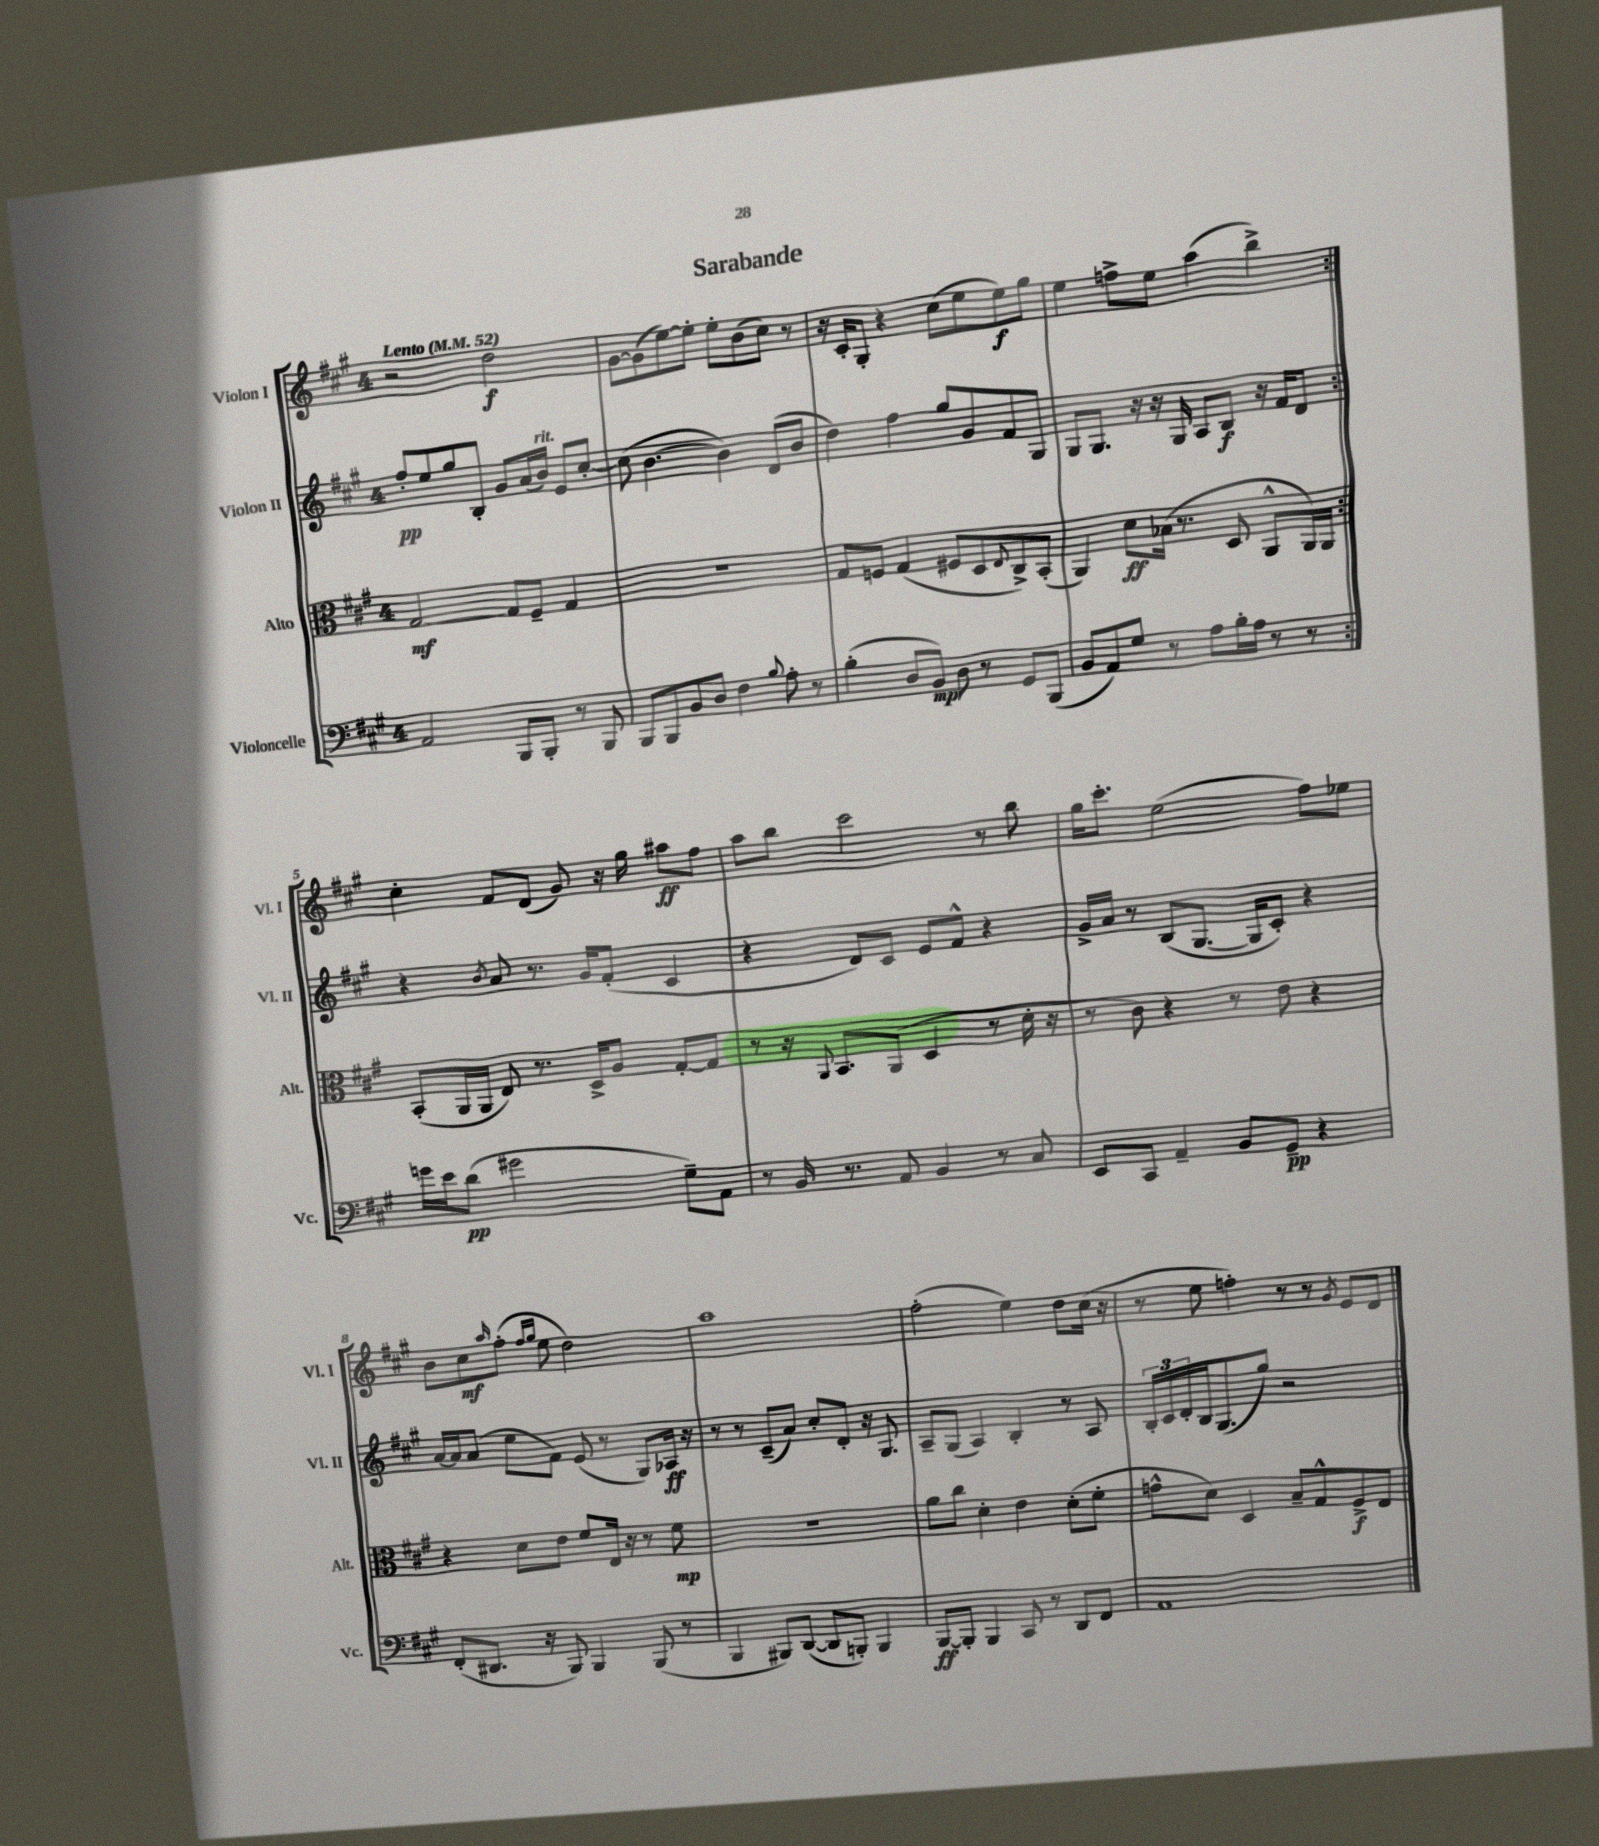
\header { title = "Sarabande" }
<<
\new StaffGroup <<
\new Staff = "s0" \with { instrumentName = "Violon I" shortInstrumentName = "Vl. I" } {
    \clef treble \key a \major \once \override Staff.TimeSignature.style = #'single-digit \time 4/4 \tempo "Lento" 4 = 52
    \repeat volta 2 { r2 d''2\f |
    gis'8~ gis'8( e''8~) e''8-. e''8-. b'8( cis''8) r8 |
    r16 cis'16-. gis8-. r4 cis''8( e''8 e''8\f) gis''8 |
    e''4 f''8-> e''8 a''4( b''4->) | }
    cis''4-. fis'8 d'8( gis'8) r16 gis''16 ais''8\ff fis''8 |
    a''8 b''8 cis'''2 r8 b''8 |
    gis''16 cis'''8.-. e''2( fis''8) ees''8 |
    b'8 cis''8\mf \grace { a''16 } fis''8-.( \grace { fis''16 gis''16 } e''8 d''2) |
    a''1 |
    fis''2-.( e''4) d''8 cis''16( r16 |
    r8 e''8 f''4-.) r8 r8 \acciaccatura { gis'8 } e'8 d'8 \bar "|." |
}
\new Staff = "s1" \with { instrumentName = "Violon II" shortInstrumentName = "Vl. II" } {
    \clef treble \key a \major \once \override Staff.TimeSignature.style = #'single-digit \time 4/4
    \repeat volta 2 { fis''8-.\pp e''8 gis''8 b8-. gis'8 a'16( b'16^\markup { \italic "rit." }) e'8 cis''8~-. |
    cis''8( b'4.~ b'4) d'8( b'8 |
    d''4) fis''4 gis''8 gis'8 fis'8 gis8 |
    gis8 gis8. r16 r16 gis16 a8 b8\f r16 fis'16 d'8 | }
    r4 \acciaccatura { b'8 } a'8 r8. gis'16 fis'8-.( cis'4 |
    r4 d'8) cis'8 e'8 fis'8-^ r4 |
    gis'16-> a'16 r8 b8( gis8.~ gis16 cis'8-.) r4 |
    a'16~ a'16 a'8( e''8 fis'8) e'8( r8 gis8) aes16\ff r16 |
    r8 r8 cis'8--( a'8) cis''8-. d'8-. r16 gis8. |
    a8-- gis8( a4) b4-. r8 a8 |
    \tuplet 3/2 { b16-. cis'16 d'16-. } b16 gis8.( gis''8) r2 \bar "|." |
}
\new Staff = "s2" \with { instrumentName = "Alto" shortInstrumentName = "Alt." } {
    \clef alto \key a \major \once \override Staff.TimeSignature.style = #'single-digit \time 4/4
    \repeat volta 2 { gis2~\mf gis8 fis8-- gis4 |
    R1 |
    gis8 f8 gis4( fis8 d8 \appoggiatura { e8 } cis8->) b,8-.( |
    a,4) d'8\ff bes16( r8. d8 a,8-^ a,16) a,16 | }
    b,8-.( a,16 a,16 e8) r8. d16-> a8 gis8~-. gis8 |
    r8 r16 \appoggiatura { a,8 } b,8. a,8( d4 r8 d'16-. r16 |
    r8 cis'8) r4 r8 e'8 r4 |
    r4 d'8 e'8 fis'8 e16 r16 r8 fis'8\mp |
    R1 |
    a'8 cis''8 d'4-. e'4 d'8-.( fis'8-. |
    g'8-^ d'8) d4 b8-- gis8-^ fis8->\f e8 \bar "|." |
}
\new Staff = "s3" \with { instrumentName = "Violoncelle" shortInstrumentName = "Vc." } {
    \clef bass \key a \major \once \override Staff.TimeSignature.style = #'single-digit \time 4/4
    \repeat volta 2 { a,2 b,,8 b,,8-. r8 b,,8 |
    b,,8 b,,8 b,8 d8 fis4 \appoggiatura { b8 } a8-. r8 |
    b4-.( d8 b,8\mp) d8 r8 gis,8 b,,8( |
    b,8 a,8) gis8 r8 a8 b16-. a16 r8 r8 | }
    g'16 e'16 d'8\pp( gis'2 gis8--) a,8 |
    r8 b,16 r8. a,8 b,4 r8 cis8 |
    e,8 cis,8 a,4-- b,8 gis,8--\pp r4 |
    fis,8-.( dis,8. r16 b,,8) b,,4 b,,8( r8 |
    b,,4 bis,,8) d,8~( d,8 b,,8-.) b,,4 |
    b,,8~\ff b,,8-. b,,4 cis,8 r8 d,8 fis,8 |
    a,1 \bar "|." |
}
>>
>>
